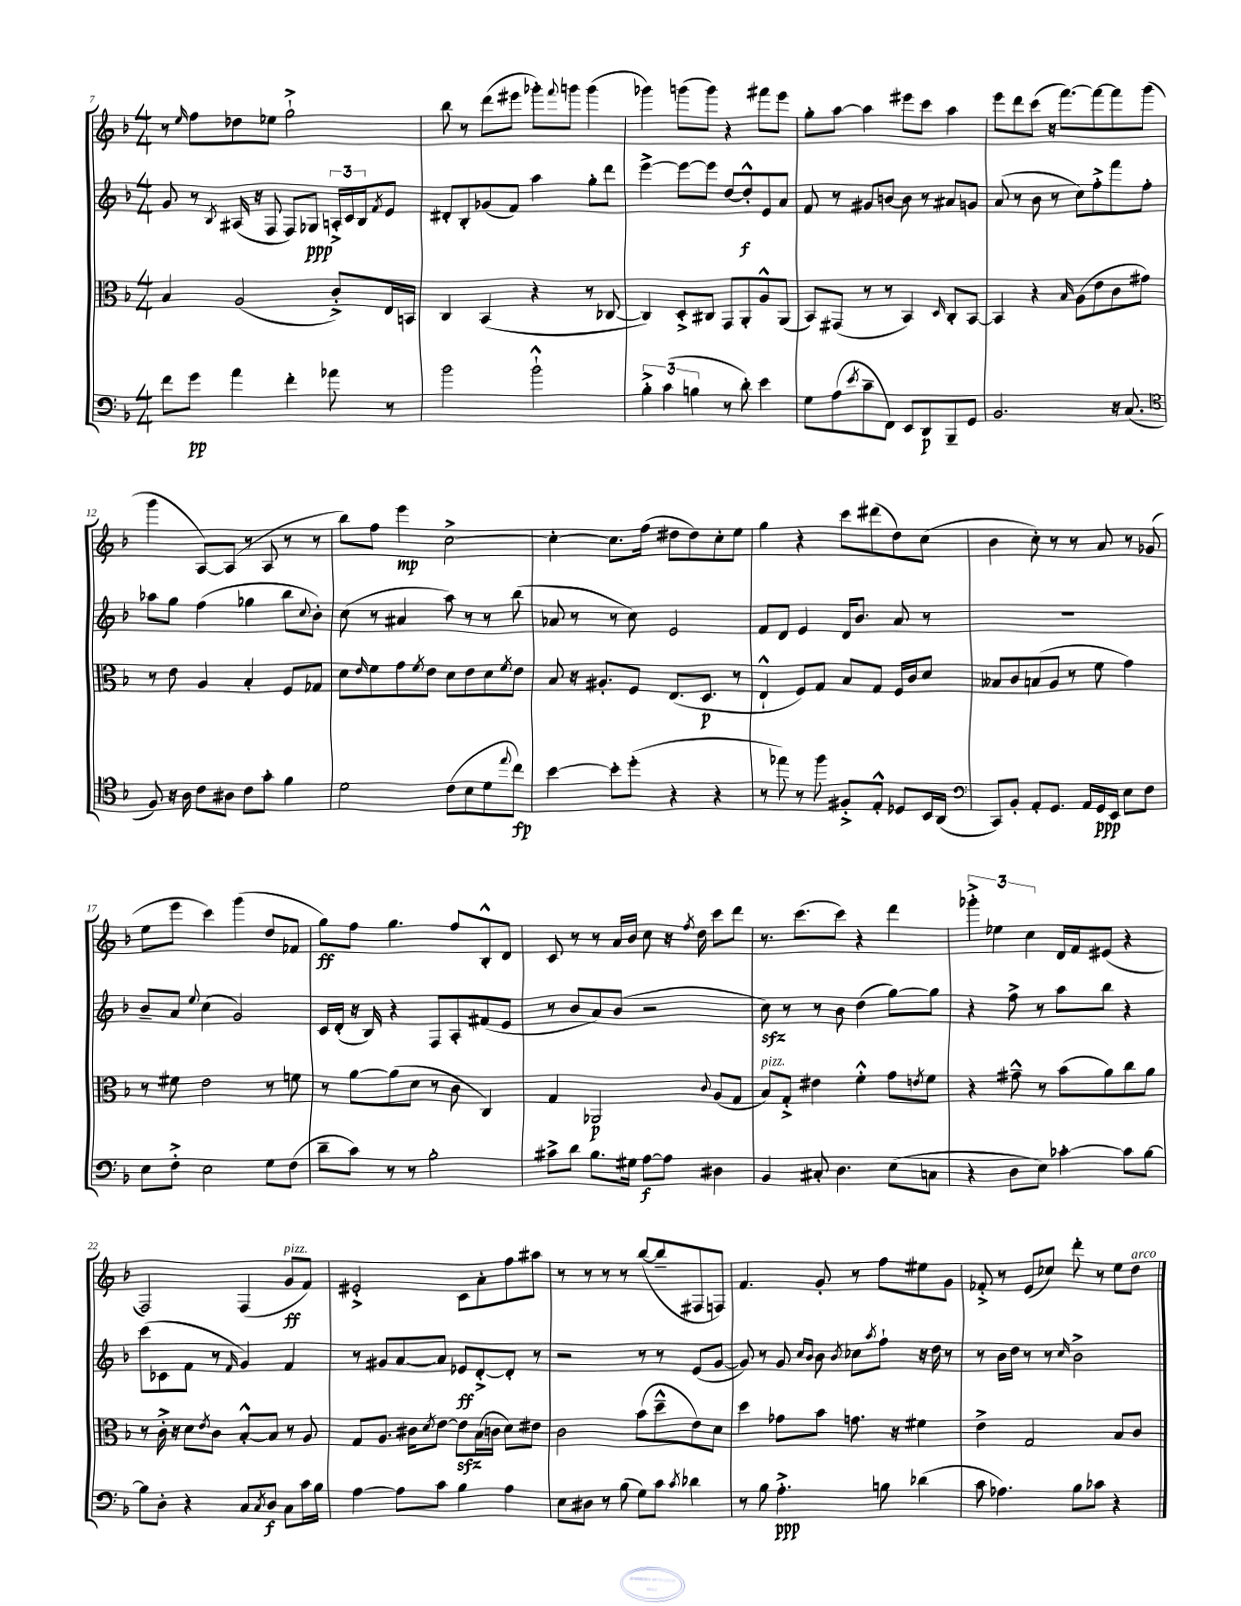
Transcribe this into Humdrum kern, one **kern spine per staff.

**kern	**kern	**kern	**kern
*staff4	*staff3	*staff2	*staff1
*clefF4	*clefC3	*clefG2	*clefG2
*k[b-]	*k[b-]	*k[b-]	*k[b-]
*M4/4	*M4/4	*M4/4	*M4/4
8f	4B-	8g	8r
.	.	.	16qqee
8g	.	8r	8ff
.	.	8qB-	.
4a	(2A	(16A#	8dd-
.	.	16r	.
.	.	8F	8ee-
4f'	.	8F)	2gg`^
.	.	8G-	.
8a-	8c'^)	24A'^	.
.	.	24c	.
.	.	24B-	.
.	.	8qf	.
8r	16E	8e	.
.	16BB	.	.
=	=	=	=
2b-	4C	8d#'	8bb-
.	.	8B-'	8r
.	(4BB-	(8g-	(8ddd
.	.	8f)	8eee#
2b-`^^	4r	4aa	8ggg-')
.	.	.	8qqfff
.	.	.	8ggg
.	8r	8gg'	(4ggg
.	[8C-	8ddd	.
=	=	=	=
6B-'^	4C-])	[4eee^	4ggg-)
(6c	.	.	.
.	8D'^	8eee_	(8ggg
6B	.	.	.
.	8C#	8eee]	8ggg)
8r	8GG	[8dd	4r
8d')	8AA'	8dd'^^]	.
4e	8A^^	8e	8fff#
.	(8AA	8a	8eee
=	=	=	=
8G	8BB-)	8f	8gg'
(8A	(8GG#	8r	[8aa
8qe	.	.	.
8c~	8r	8g#	4aa]
8FF)	8r	[8b	.
8EE	4BB-)	8b]	8eee#
8DD	.	8r	8ccc
.	16qqD	.	.
8BBB-~	8C'	8a#	4aa
8GG	[8BB-	8g	.
=	=	=	=
2.BB-	4BB-]	(8a	8eee
.	.	8r	8ddd
.	4r	8b-	(8ccc
.	.	8r	16r
.	.	.	[8.fff)
.	16qqB-	.	.
.	(8A	8cc)	.
.	8e	8ff'^	8fff_
16r	8c	8fff	8fff]
(8.C	.	.	.
.	8g#)	8ff'	(8ggg
=	=	=	=
*clefC4	*	*	*
8F)	8r	8aa-	4ggg
16r	8e	8gg	.
16A	.	.	.
8c	4A	(4ff	[8A)
8A#	.	.	(8A]
8c	4B-'	4gg-	8r
8g'	.	.	8A
4f	8F	8bb-	8r
.	.	8qqcc	.
.	8G-	8b-')	8r
=	=	=	=
2d	8d	(8cc	8bb-)
.	16qqe	.	.
.	8f	8r	8ff
.	8g	4a#	4eee
.	8qf	.	.
.	8e	.	.
(8c	8d	8aa)	[2cc^
8B-	8e	8r	.
8d	8d	8r	.
8qqee	8qf	.	.
8cc)	8e	(8bb-	.
=	=	=	=
[4b-	8B-	8a-	4cc'_
.	16r	8r	.
.	8.A#'	.	.
8b-']	.	8r	8.cc]
(8dd'	8F	8cc)	.
.	.	.	(16ff
4r	(8.E	2e	8dd#
.	.	.	8dd#)
.	8.D	.	.
4r	.	.	8cc'
.	8r	.	8ee
=	=	=	=
8r	4E`^^	8f	4gg
8ee-)	.	8d	.
8r	8F)	4e	4r
8ff	8G	.	.
8F#'^	8B-	16d	8ccc
.	.	8.b-	.
8E'^^	8G	.	(8ddd#
8D-	16F	8a	8dd)
.	16c	.	.
16BB-	8d	8r	(8cc
(16AA	.	.	.
=	=	=	=
*clefF4	*	*	*
8CC)	8B--	1r	4b-
8BB-'	8c	.	.
8AA'	(8B	.	8cc')
8.GG	8A	.	8r
.	8r	.	8r
16AA	.	.	.
16GG	8f	.	8a
16EE	.	.	.
8E	4g)	.	8r
8F	.	.	(8g-
=	=	=	=
8E	8r	8b-~	8ee
8F'^	8f#	8a	8eee
.	.	8qqee	.
2E	2e	(4cc	4ccc)
.	.	2g)	(4ggg
8G	8r	.	8dd
(8F	8f	.	8f-
=	=	=	=
8d~	8r	16c	8gg)
.	.	(16d'	.
8c)	[8a	16r	8ff
.	.	16B-)	.
8r	(8a]	4r	4.gg
8r	8d	.	.
2B-'	8r	8F	.
.	8c	8A'	8ff
.	4C)	(8f#	8B-'^^
.	.	8e	8d
=	=	=	=
8c#^	4G	8r	8c
8d	.	8b-	8r
8.B-	2AA-	8a)	8r
.	.	(8b-	16a
16G#	.	.	16b-
[8A	.	2r	8cc
8A]	.	.	16r
.	.	.	8qff
.	.	.	16dd
.	8qqc	.	.
4D#	(8A	.	8ccc
.	8G	.	8ddd
=	=	=	=
4BB-	8B-)	8cc)	8.r
.	8G'^	8r	.
.	.	.	(8.ccc
8C#'	4e#	8r	.
4.D	.	8b-	8ccc)
.	4f'^^	(4dd	4r
(8E	8g	[8gg)	4ddd
.	8qe	.	.
8C	8f	8gg]	.
=	=	=	=
4r	4r	4r	6ggg-'^
.	.	.	6ee-
8D	8g#~^^	8ff^	.
.	.	.	6cc
8E)	8r	8r	.
[4c-'	(8b-	8aa	16d
.	.	.	16f
.	8a)	8bb-	(8e#
8c-]	8cc	4r	4r
[8B-	8a	.	.
=	=	=	=
8B-]	8r	(8ccc	2F)
8D'	16c'^	8c-	.
.	16r	.	.
4r	8d	8f	.
.	8qe	.	.
.	8c	8r	.
.	.	16qqf	.
8C	[8B-'^^	4g)	(4F
8qC	.	.	.
8D	8B-]	.	.
8C	8r	4f	8g
16c	8A	.	8f)
16B-	.	.	.
=	=	=	=
[4A	8G	8r	2e#'^
.	8.A	8g#	.
8A]	.	[8a	.
.	16c#	.	.
.	8qd	.	.
8c	[8e	8a]	.
4B-	8e]	8e-	8c
.	(16B-	[8d'^	8a'
.	16c	.	.
4A	8d)	8d']	8ff
.	8e#	8r	8aa#
=	=	=	=
8E	2c	2r	8r
8D#	.	.	8r
8r	.	.	8r
(8B-	.	.	8r
8G)	(8b-	8r	([8bb-
8c	8dd~^^	8r	8bb-~]
8qc	.	.	.
4d-	8e)	(8e	8F#
.	8d	[8g	8F)
=	=	=	=
8r	4dd	8g])	4.f
8B-	.	8r	.
4.A'^	8g-	8g	.
.	.	16qqcc	.
.	.	16qqb-	.
.	8b-	8b-	8g'
.	.	8qb-	.
.	8.g	8cc-	8r
.	.	8qaa	.
8B	.	8ff`	8ff
.	16r	.	.
(4d-	4f#	16r	8ee#
.	.	16dd	.
.	.	8r	8g
=	=	=	=
8c	4e^	8r	8f-'^
4.A-)	.	16b-	8r
.	.	16dd	.
.	2G	8r	(8e
.	.	8r	8cc-)
.	.	16qqcc	.
8B-	.	2b-^	8ddd'
8c-	.	.	8r
4r	8B-	.	8ee
.	8c	.	8dd
==	==	==	==
*-	*-	*-	*-
